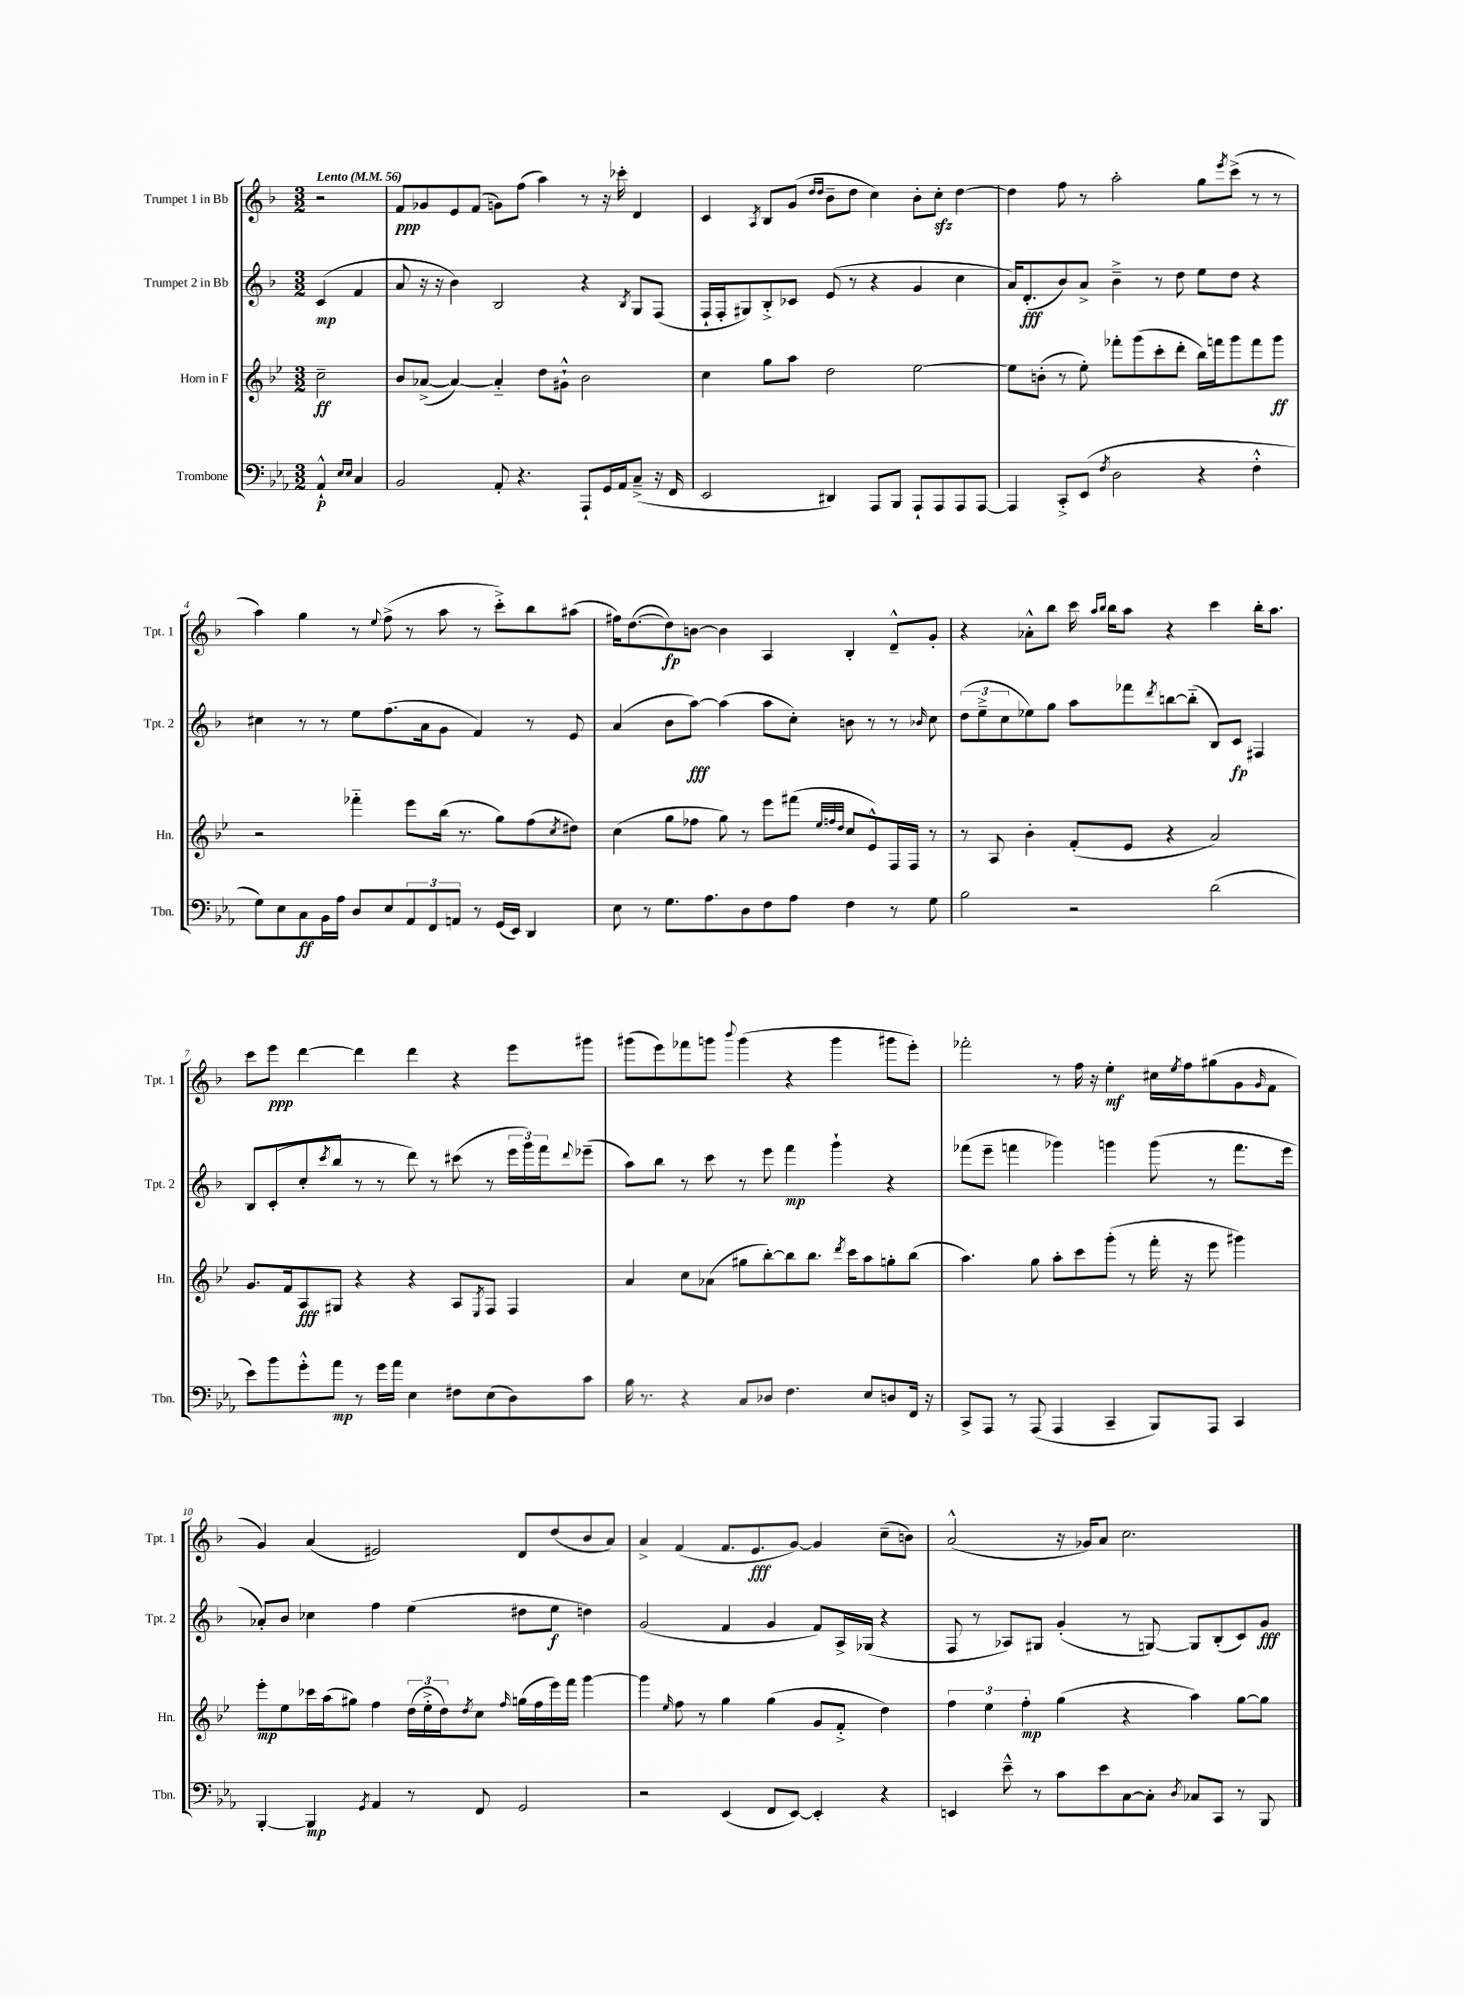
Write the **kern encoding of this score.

**kern	**dynam	**kern	**dynam	**kern	**dynam	**kern	**dynam
*part4	*part4	*part3	*part3	*part2	*part2	*part1	*part1
*staff4	*staff4	*staff3	*staff3	*staff2	*staff2	*staff1	*staff1
*I"Trombone	*	*I"Horn in F	*	*I"Trumpet 2 in Bb	*	*I"Trumpet 1 in Bb	*
*I'Tbn.	*	*I'Hn.	*	*I'Tpt. 2	*	*I'Tpt. 1	*
*clefF4	*	*clefG2	*	*clefG2	*	*clefG2	*
*k[b-e-a-]	*	*k[b-e-]	*	*k[b-]	*	*k[b-]	*
*M3/2	*	*M3/2	*	*M3/2	*	*M3/2	*
*MM56	*	*MM56	*	*MM56	*	*MM56	*
=	=	=	=	=	=	=	=
!	!	!	!	!	!	!LO:TX:a:B:t=Lento	!
4AA-`^^/	p	2cc~\	ff	(4c/	mp	2r	.
16qqE-/LL	.	.	.	.	.	.	.
16qqE-/JJ	.	.	.	.	.	.	.
4C/	.	.	.	4f/	.	.	.
=1	=1	=1	=1	=1	=1	=1	=1
2BB-/	.	8b-/L	.	8a/	.	8f/L	ppp
.	.	([8a-X^/J	.	16r	.	8g-X/	.
.	.	.	.	16r	.	.	.
.	.	4a-/_)	.	4b-\)	.	8e/	.
.	.	.	.	.	.	(8f/J	.
8AA-'/	.	4a-/]	.	2B-/	.	8gn\L)	.
4.r	.	.	.	.	.	(8ff\J	.
.	.	8dd\L	.	.	.	4aa\)	.
.	.	8g#X`^^\J	.	.	.	.	.
8AAA-`/L	.	2b-\	.	4r	.	8r	.
16GG/L	.	.	.	.	.	16r	.
16AA-/J	.	.	.	.	.	16ccc-X'\	.
.	.	.	.	8qB-/	.	.	.
(8C~^/J	.	.	.	8G/L	.	4d/	.
16r	.	.	.	(8F/J	.	.	.
16FF/	.	.	.	.	.	.	.
=2	=2	=2	=2	=2	=2	=2	=2
2EE-/	.	4cc\	.	16F`/LL	.	4c/	.
.	.	.	.	16F'/J	.	.	.
.	.	.	.	8G#X/)	.	.	.
.	.	.	.	.	.	8qA/	.
.	.	8gg\L	.	8B-'^/	.	8B-/L	.
.	.	8aa\J	.	8c-X/J	.	(8g/J	.
.	.	.	.	.	.	16qqdd/LL	.
.	.	.	.	.	.	16qqdd/JJ	.
4DD#X/)	.	2dd\	.	(8e/	.	8b-~\L	.
.	.	.	.	8r	.	8dd\J	.
8AAA-/L	.	.	.	4r	.	4cc\)	.
8BBB-/J	.	.	.	.	.	.	.
8AAA-`/L	.	[2ee-\	.	4g/	.	8b-'\L	.
8AAA-/	.	.	.	.	.	8cczz'\J	.
8AAA-/	.	.	.	4cc\	.	[4dd\	.
[8AAA-/J	.	.	.	.	.	.	.
=3	=3	=3	=3	=3	=3	=3	=3
4AAA-/]	.	8ee-\L]	.	16a/KL)	.	4dd\]	.
.	.	.	.	(8.d'/	fff	.	.
.	.	(8bn'\J	.	.	.	.	.
8CC'^/L	.	8r	.	8b-/)	.	8ff\	.
(8EE-/J	.	8ee-'\)	.	8a^/J	.	8r	.
8qF/	.	.	.	.	.	.	.
2D\	.	8fff-X'\L	.	4b-~^\	.	2aa'\	.
.	.	(8ggg\	.	.	.	.	.
.	.	8ccc'\	.	8r	.	.	.
.	.	8ddd'\J	.	8dd\	.	.	.
4r	.	16bb-\LL)	.	8ee\L	.	8gg\L	.
.	.	16fffn\J	.	.	.	.	.
.	.	.	.	.	.	8qeee/	.
.	.	8ggg\	.	8dd\J	.	(8ccc^\J	.
4F'^^\	.	8fff\	.	4r	.	8r	.
.	.	8ggg\J	ff	.	.	8r	.
!!LO:LB:g=z
=4	=4	=4	=4	=4	=4	=4	=4
8G\L)	.	2r	.	4cc#X\	.	4aa\)	.
8E-\	.	.	.	.	.	.	.
8C\	ff	.	.	8r	.	4gg\	.
16BB-\L	.	.	.	8r	.	.	.
16A-\JJ	.	.	.	.	.	.	.
8D/L	.	4fff-X\	.	8ee\L	.	8r	.
.	.	.	.	.	.	8qqee/	.
8E-/	.	.	.	(8.ff\	.	(8ff^\	.
12AA-/	.	8eee-\L	.	.	.	8r	.
.	.	.	.	16a\k	.	.	.
12FF/	.	.	.	.	.	.	.
.	.	(16bb-\Jk	.	8g\J	.	8aa\	.
12AAn/J	.	.	.	.	.	.	.
.	.	8.r	.	.	.	.	.
8r	.	.	.	4f/)	.	8r	.
(16GG/LL	.	8gg\L)	.	.	.	8ccc'^\L)	.
16EE-/JJ)	.	.	.	.	.	.	.
4DD/	.	(8ff\	.	8r	.	8bb-\	.
.	.	8qcc/	.	.	.	.	.
.	.	8dd#X\J)	.	8e/	.	(8aa#X\J	.
=5	=5	=5	=5	=5	=5	=5	=5
8E-\	.	(4cc\	.	(4a/	.	16ff#X\KL)	.
.	.	.	.	.	.	([8.dd\	.
8r	.	.	.	.	.	.	.
8.G\L	.	8gg\L	.	8b-\L	.	8dd\])	fp
.	.	8ff-X\J	.	[8aa\J)	fff	[8bn\J	.
8.A-\	.	.	.	.	.	.	.
.	.	8gg\)	.	(4aa\]	.	4b\]	.
8D\	.	8r	.	.	.	.	.
8F\	.	8eee-\L	.	8aa\L	.	4A/	.
8A-\J	.	(8fff#X\J	.	8cc'\J)	.	.	.
.	.	32qqee-/LLL	.	.	.	.	.
.	.	32qqffn/	.	.	.	.	.
.	.	32qqdd/JJJ	.	.	.	.	.
4F\	.	8cc/L	.	8bn\	.	4B-'/	.
.	.	8e-^^/)	.	8r	.	.	.
8r	.	16F/L	.	8r	.	8d~^^/L	.
.	.	16F/JJ	.	.	.	.	.
.	.	.	.	16qqb-X/	.	.	.
8G\	.	8r	.	8cc\	.	8g'/J	.
=6	=6	=6	=6	=6	=6	=6	=6
2B-\	.	8r	.	(12dd\L	.	4r	.
.	.	.	.	12ee~^\	.	.	.
.	.	8A/	.	.	.	.	.
.	.	.	.	12cc\	.	.	.
.	.	4b-'\	.	8ee-X\)	.	8a-X'^^\L	.
.	.	.	.	8gg\J	.	8bb-\J	.
2r	.	(8f'/L	.	8aa\L	.	16ccc\	.
.	.	.	.	.	.	16qqaa/LL	.
.	.	.	.	.	.	16qqbb-/JJ	.
.	.	.	.	.	.	16bb-\KL	.
.	.	8e-/J	.	8fff-X\	.	8aa\J	.
.	.	.	.	8qddd/	.	.	.
.	.	4r	.	[8bbn\	.	4r	.
.	.	.	.	(8bb\J]	.	.	.
(2d\	.	2a/)	.	8B-/L)	.	4ccc\	.
.	.	.	.	8c/J	fp	.	.
.	.	.	.	4F#X/	.	16bb-'\KL	.
.	.	.	.	.	.	8.aa\J	.
!!LO:LB:g=z
=7	=7	=7	=7	=7	=7	=7	=7
8e-\L)	.	8.g/L	.	8B-/L	.	8ccc\L	.
8b-\	.	.	.	(8c'/	.	8eee\J	ppp
.	.	16f/k	.	.	.	.	.
8g'^^\	.	8A/	fff	8cc'/	.	[4ddd\	.
.	.	.	.	8qccc/	.	.	.
8a-\J	mp	8G#X/J	.	8bb-/J	.	.	.
8r	.	4r	.	8r	.	4ddd\]	.
16g\LL	.	.	.	8r	.	.	.
16a-\JJ	.	.	.	.	.	.	.
4E-\	.	4r	.	8ddd\)	.	4ddd\	.
.	.	.	.	8r	.	.	.
8F#X\L	.	8A/L	.	(8ccc#X\	.	4r	.
.	.	8qE-/	.	.	.	.	.
(8E-\	.	8F/J	.	8r	.	.	.
8D\)	.	4F/	.	24eee\LL	.	8eee\L	.
.	.	.	.	24ggg\)	.	.	.
.	.	.	.	24fff\J	.	.	.
.	.	.	.	8qqddd/	.	.	.
8c\J	.	.	.	(8eee-X~\J	.	8ggg#X\J	.
=8	=8	=8	=8	=8	=8	=8	=8
16B-\	.	4a/	.	8aa\L)	.	(8ggg#X\L	.
8.r	.	.	.	.	.	.	.
.	.	.	.	8bb-\J	.	8eee\)	.
4r	.	8cc\L	.	8r	.	8fff-X\	.
.	.	(8a-X\J	.	8ccc\	.	8gggn\J	.
.	.	.	.	.	.	8qqbbb-/	.
8C/L	.	8gg#X\L	.	8r	.	(4ggg\	.
8D-X/J	.	[8bb-'\)	.	8eee\	.	.	.
4.F\	.	8bb-\]	.	4fff\	mp	4r	.
.	.	8.bb-\J	.	.	.	.	.
.	.	.	.	4ggg`\	.	4ggg\	.
.	.	8qddd/	.	.	.	.	.
.	.	16ccc\KL	.	.	.	.	.
8E-/L	.	8aa\	.	.	.	.	.
8Dn/	.	8ggn'\	.	4r	.	8ggg#X\L	.
16FF/Jk	.	(8bb-\J	.	.	.	8eee'\J)	.
16r	.	.	.	.	.	.	.
=9	=9	=9	=9	=9	=9	=9	=9
8CC^/L	.	4.aa\)	.	(8fff-X\L	.	2fff-X'\	.
8AAA-/J	.	.	.	8eee~\J	.	.	.
8r	.	.	.	4fffn\	.	.	.
(8AAA-/	.	8gg\	.	.	.	.	.
4AAA-/	.	8aa'\L	.	4ggg-X\)	.	8r	.
.	.	8ccc\	.	.	.	16ff\	.
.	.	.	.	.	.	16r	.
4CC~/	.	(8ggg'\J	.	4gggn\	.	4ee'\	mf
.	.	8r	.	.	.	.	.
8BBB-/L)	.	16fff'\	.	(8ggg\	.	16cc#X\LL	.
.	.	.	.	.	.	8qee/	.
.	.	16r	.	.	.	16ff\J	.
8AAA-/J	.	8eee-\	.	8r	.	(8gg#X\	.
4CC/	.	4ggg#X\)	.	8.fff\L	.	8g\	.
.	.	.	.	.	.	16qqg/	.
.	.	.	.	.	.	8f\J	.
.	.	.	.	16eee\Jk	.	.	.
!!LO:LB:g=z
=10	=10	=10	=10	=10	=10	=10	=10
[4BBB-'/	.	8eee-'\L	mp	8a-X'/L)	.	4g/)	.
.	.	8ee-\	.	8b-/J	.	.	.
4BBB-/]	mp	16ccc-X\L	.	4cc-X\	.	(4a/	.
.	.	(16aa\J	.	.	.	.	.
.	.	8gg#X\J)	.	.	.	.	.
8qGG/	.	.	.	.	.	.	.
4AA-/	.	4ff\	.	4ff\	.	2e#X/)	.
8r	.	(24dd\LL	.	(4ee\	.	.	.
.	.	24ee-'^\	.	.	.	.	.
.	.	24dd\J)	.	.	.	.	.
.	.	8qdd/	.	.	.	.	.
8FF/	.	8cc\J	.	.	.	.	.
.	.	16qqff/	.	.	.	.	.
2GG/	.	(16ggn\LL	.	8dd#X\L	.	8d/L	.
.	.	16ff\	.	.	.	.	.
.	.	16eee-\)	.	8ee\J	f	(8dd/	.
.	.	16fff\JJ	.	.	.	.	.
.	.	[4ggg\	.	4ddn\)	.	8b-/	.
.	.	.	.	.	.	8a/J)	.
=11	=11	=11	=11	=11	=11	=11	=11
2r	.	4ggg\]	.	(2g/	.	4a^/	.
.	.	16qqee-/	.	.	.	.	.
.	.	8ff\	.	.	.	(4f/	.
.	.	8r	.	.	.	.	.
(4EE-/	.	4gg\	.	4f/	.	8.f/L	.
.	.	.	.	.	.	8.e/	fff
8FF/L	.	(4gg\	.	4g/	.	.	.
[8EE-/J)	.	.	.	.	.	[8g/J)	.
4EE-'/]	.	8g/L	.	8f/L)	.	4g/]	.
.	.	8f'^/J	.	16A^/L	.	.	.
.	.	.	.	(16G-X/JJ	.	.	.
4r	.	4dd\)	.	4r	.	(8cc~\L	.
.	.	.	.	.	.	8bn\J)	.
=12	=12	=12	=12	=12	=12	=12	=12
4EEn/	.	6ff\	.	8F/	.	(2a^^/	.
.	.	.	.	8r	.	.	.
.	.	6ee-\	.	.	.	.	.
8e-~^^\	.	.	.	8A-X/L)	.	.	.
.	.	6ff'\	mp	.	.	.	.
8r	.	.	.	8G#X/J	.	.	.
8c\L	.	(4gg\	.	(4g'/	.	16r	.
.	.	.	.	.	.	16g-X/KL)	.
8e-\	.	.	.	.	.	8a/J	.
[8C\	.	4r	.	8r	.	2.cc\	.
8C'\J]	.	.	.	[8Gn/)	.	.	.
8qD/	.	.	.	.	.	.	.
8C-X/L	.	4aa\)	.	8G/L]	.	.	.
8CC/J	.	.	.	(8B-'/	.	.	.
8r	.	[8gg\L	.	8c/)	.	.	.
8BBB-/	.	8gg\J]	.	8g/J	fff	.	.
==	==	==	==	==	==	==	==
*-	*-	*-	*-	*-	*-	*-	*-
